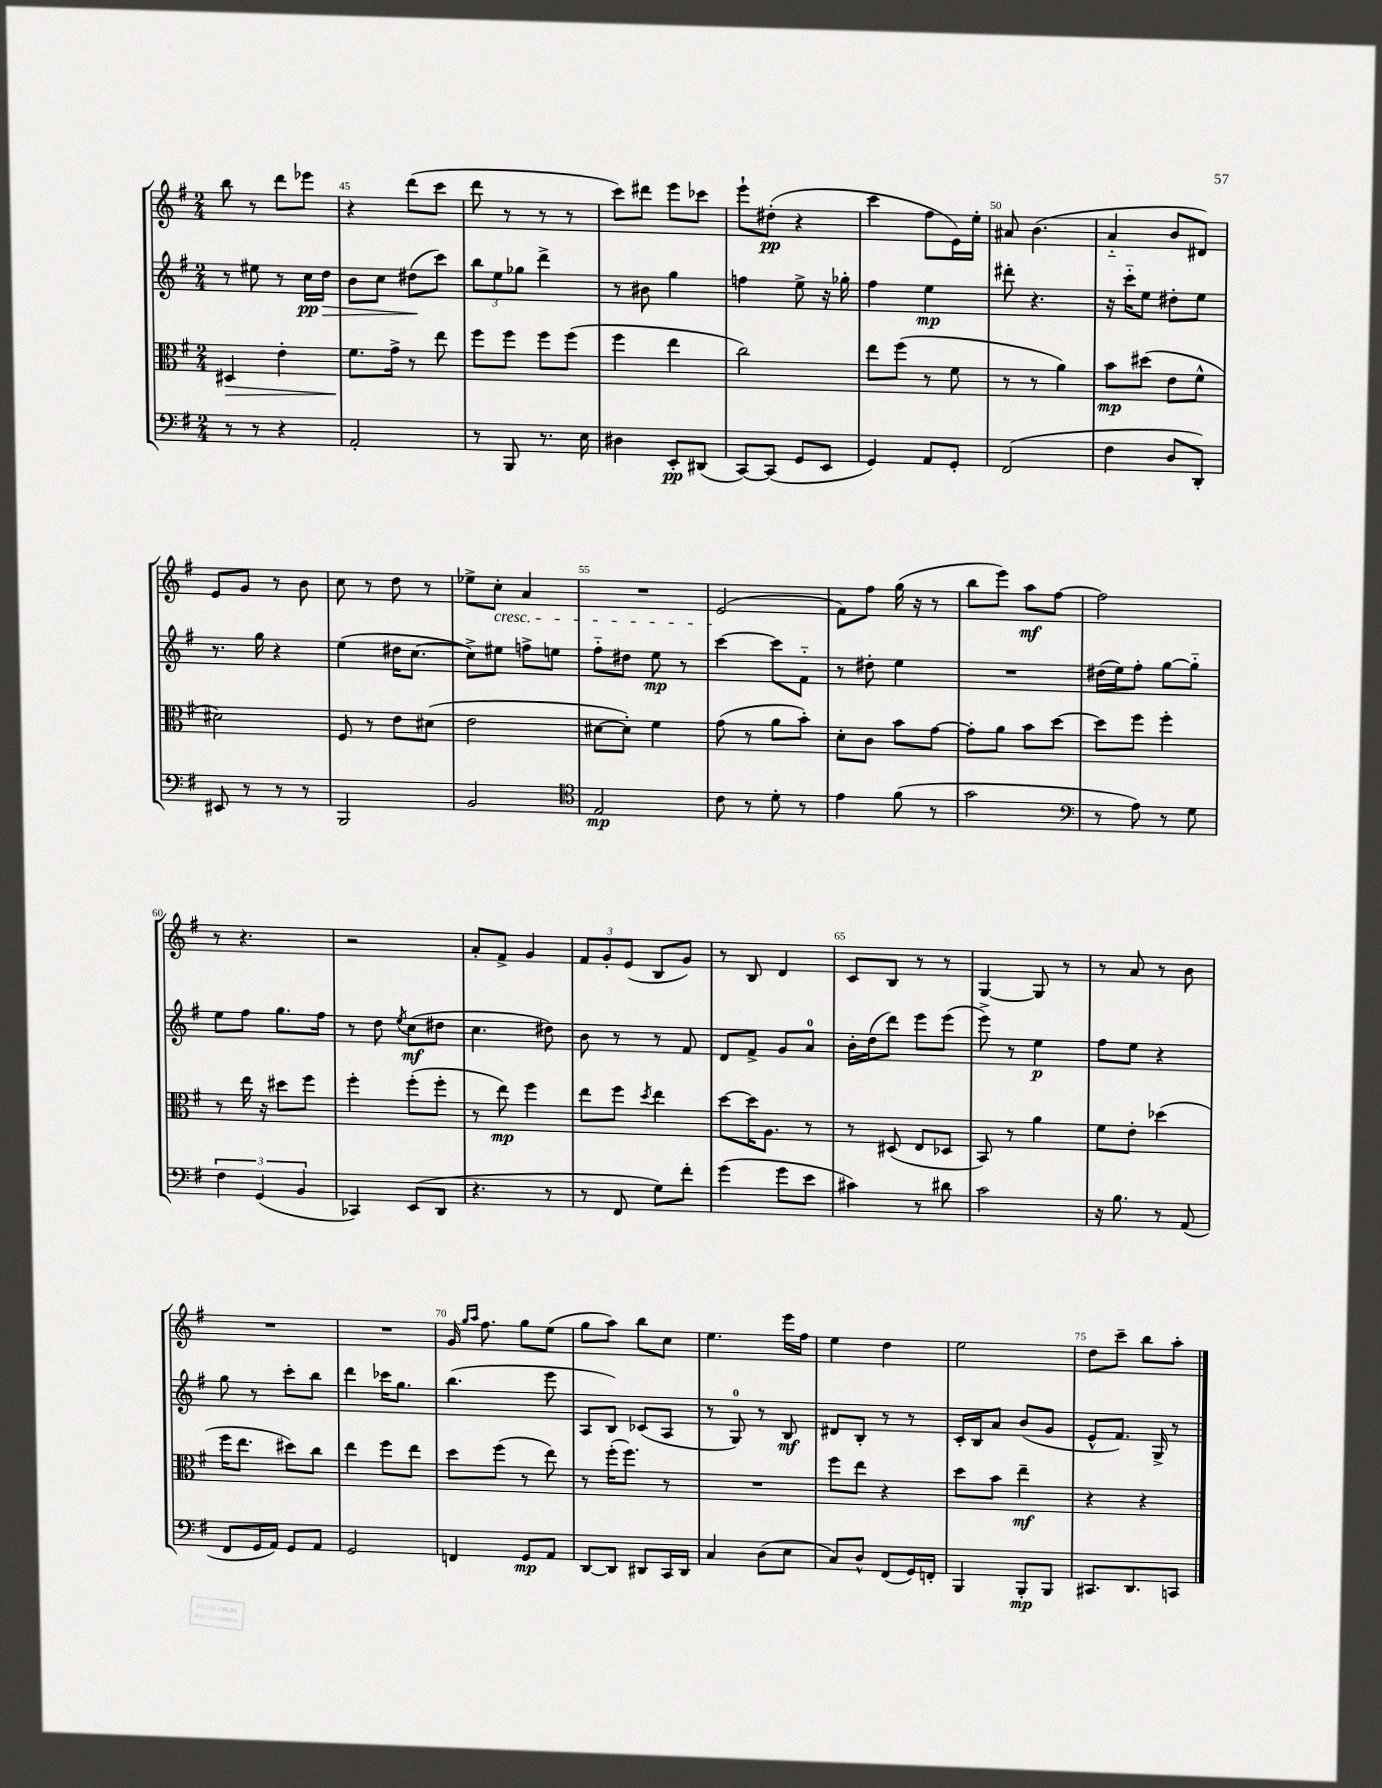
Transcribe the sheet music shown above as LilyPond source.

<<
\new StaffGroup <<
\new Staff = "s0" {
    \clef treble \key g \major \numericTimeSignature \time 2/4
    b''8 r8 d'''8 ees'''8 |
    r4 d'''8( c'''8 |
    d'''8 r8 r8 r8 |
    c'''8) dis'''8 e'''8 ces'''8 |
    e'''8-! dis''8-.\pp( r4 |
    c'''4 fis''8 e'16) e''16-. |
    ais'8 b'4.( |
    a'4-_ b'8 dis'8) |
    e'8 g'8 r8 b'8 |
    c''8 r8 d''8 r8 |
    ees''8-> c''8-.\cresc a'4 |
    R2 |
    e'2\!( |
    fis'8) fis''8 g''16( r16 r8 |
    b''8 e'''8) a''8\mf fis''8~ |
    fis''2 |
    r8 r4. |
    r2 |
    a'8-. fis'8-> g'4 |
    \tuplet 3/2 { fis'8 g'8-. e'8( } b8 g'8) |
    r8 b8 d'4 |
    c'8 b8 r8 r8 |
    g4~ g8 r8 |
    r8 a'8 r8 b'8 |
    R2 |
    R2 |
    g'16 \grace { g''16 a''16 } fis''8. g''8 e''8( |
    g''8 a''8) b''8 c''8 |
    e''4. e'''16 fis''16 |
    e''4 d''4 |
    e''2 |
    d''8 c'''8-- b''8 a''8-. \bar "|." |
}
\new Staff = "s1" {
    \clef treble \key g \major \numericTimeSignature \time 2/4
    r8 eis''8 r8 c''16\pp d''16\> |
    b'8 c''8 dis''8\!( c'''8) |
    \tuplet 3/2 { b''8 e''8 ges''8 } d'''4-> |
    r8 bis'8 g''4 |
    f''4 e''8-> r16 ges''16-. |
    fis''4 e''4\mp |
    dis'''8-. r4. |
    r16 c'''16-_ e''8 dis''8-. e''8 |
    r8. g''16 r4 |
    e''4( dis''16 c''8.~ |
    c''8->) eis''8 f''8-> e''8 |
    fis''8-_ dis''8 e''8\mp r8 |
    c'''4~ c'''8 fis'8-_ |
    r8 dis''8-. e''4 |
    R2 |
    dis''16( e''16) fis''8-. g''8~ g''8-_ |
    e''8 fis''8 g''8. fis''16 |
    r8 d''8 \acciaccatura { e''8 } c''8\mf( dis''8 |
    c''4. dis''8) |
    b'8 r8 r8 fis'8 |
    d'8 fis'8-> g'8 a'8-0 |
    b'16-. d''16( d'''8) e'''8 e'''8( |
    e'''8->) r8 e''4\p |
    fis''8 e''8 r4 |
    g''8 r8 c'''8-. b''8 |
    d'''4 ces'''16 g''8. |
    b''4.( e'''8 |
    a8 b8) ces'8( a8 |
    r8 g8-0) r8 b8\mf |
    dis'8 b8-. r8 r8 |
    c'16-. b16 a'8 b'8( g'8 |
    e'8-^ fis'8.) g16-> r8 \bar "|." |
}
\new Staff = "s2" {
    \clef alto \key g \major \numericTimeSignature \time 2/4
    dis4\> e'4-. |
    fis'8.\! g'16-> r8 e''8 |
    fis''8 fis''8 fis''8 fis''8( |
    fis''4 e''4 |
    c''2) |
    e''8 fis''8( r8 fis'8 |
    r8 r8 a'4) |
    b'8\mp dis''8( e'8 fis'8-^ |
    dis'2) |
    fis8 r8 e'8 dis'8( |
    e'2 |
    dis'8~ dis'8-.) fis'4 |
    g'8( r8 a'8 b'8-.) |
    d'8-. c'8 b'8 g'8~ |
    g'8-. a'8 b'8 d''8~ |
    d''8 fis''8 fis''4-. |
    r8 e''16 r16 dis''8 fis''8 |
    fis''4-. fis''8-.( fis''8-. |
    r8 e''8\mp) fis''4 |
    e''8 fis''8 \acciaccatura { d''8 } e''4 |
    d''8~ d''16 a8. r8 |
    r8 dis8( e8 des8 |
    b,8) r8 a'4 |
    fis'8 e'8-. des''4( |
    fis''16 e''8. dis''8) c''8 |
    e''4 fis''8 e''8 |
    d''8 fis''8( r8 e''8) |
    r8 fis''16-.( fis''8.) r8 |
    R2 |
    fis''8 e''8 r4 |
    d''8 b'8 e''4--\mf |
    r4 r4 \bar "|." |
}
\new Staff = "s3" {
    \clef bass \key g \major \numericTimeSignature \time 2/4
    r8 r8 r4 |
    a,2-. |
    r8 b,,8 r8. e16 |
    dis4 e,8-.\pp dis,8( |
    c,8~) c,8( g,8 e,8 |
    g,4) a,8 g,8-. |
    fis,2( |
    fis4 d8 d,8-.) |
    eis,8 r8 r8 r8 |
    b,,2 |
    b,2 |
    \clef tenor e2\mp |
    c'8 r8 d'8-. r8 |
    e'4 fis'8( r8 |
    g'2 |
    \clef bass r8 a8) r8 g8 |
    \tuplet 3/2 { fis4 g,4( b,4 } |
    ces,4) e,8( d,8 |
    r4. r8 |
    r8 fis,8 g8) fis'8-. |
    g'4( g'8 e'8 |
    cis'4) r8 dis'8 |
    c'2 |
    r16 b8. r8 a,8( |
    fis,8 g,16 a,16) g,8 a,8 |
    g,2 |
    f,4 g,8\mp a,8 |
    d,8~ d,8 dis,8 c,16 dis,16 |
    c4 d8( e8 |
    c8) d8-^ fis,8( g,16) f,16-. |
    b,,4 b,,8-.\mp b,,8 |
    cis,8. d,8. c,8 \bar "|." |
}
>>
>>
\layout { \context { \Score currentBarNumber = #44 \override BarNumber.break-visibility = ##(#f #t #t) barNumberVisibility = #(every-nth-bar-number-visible 5) } }
